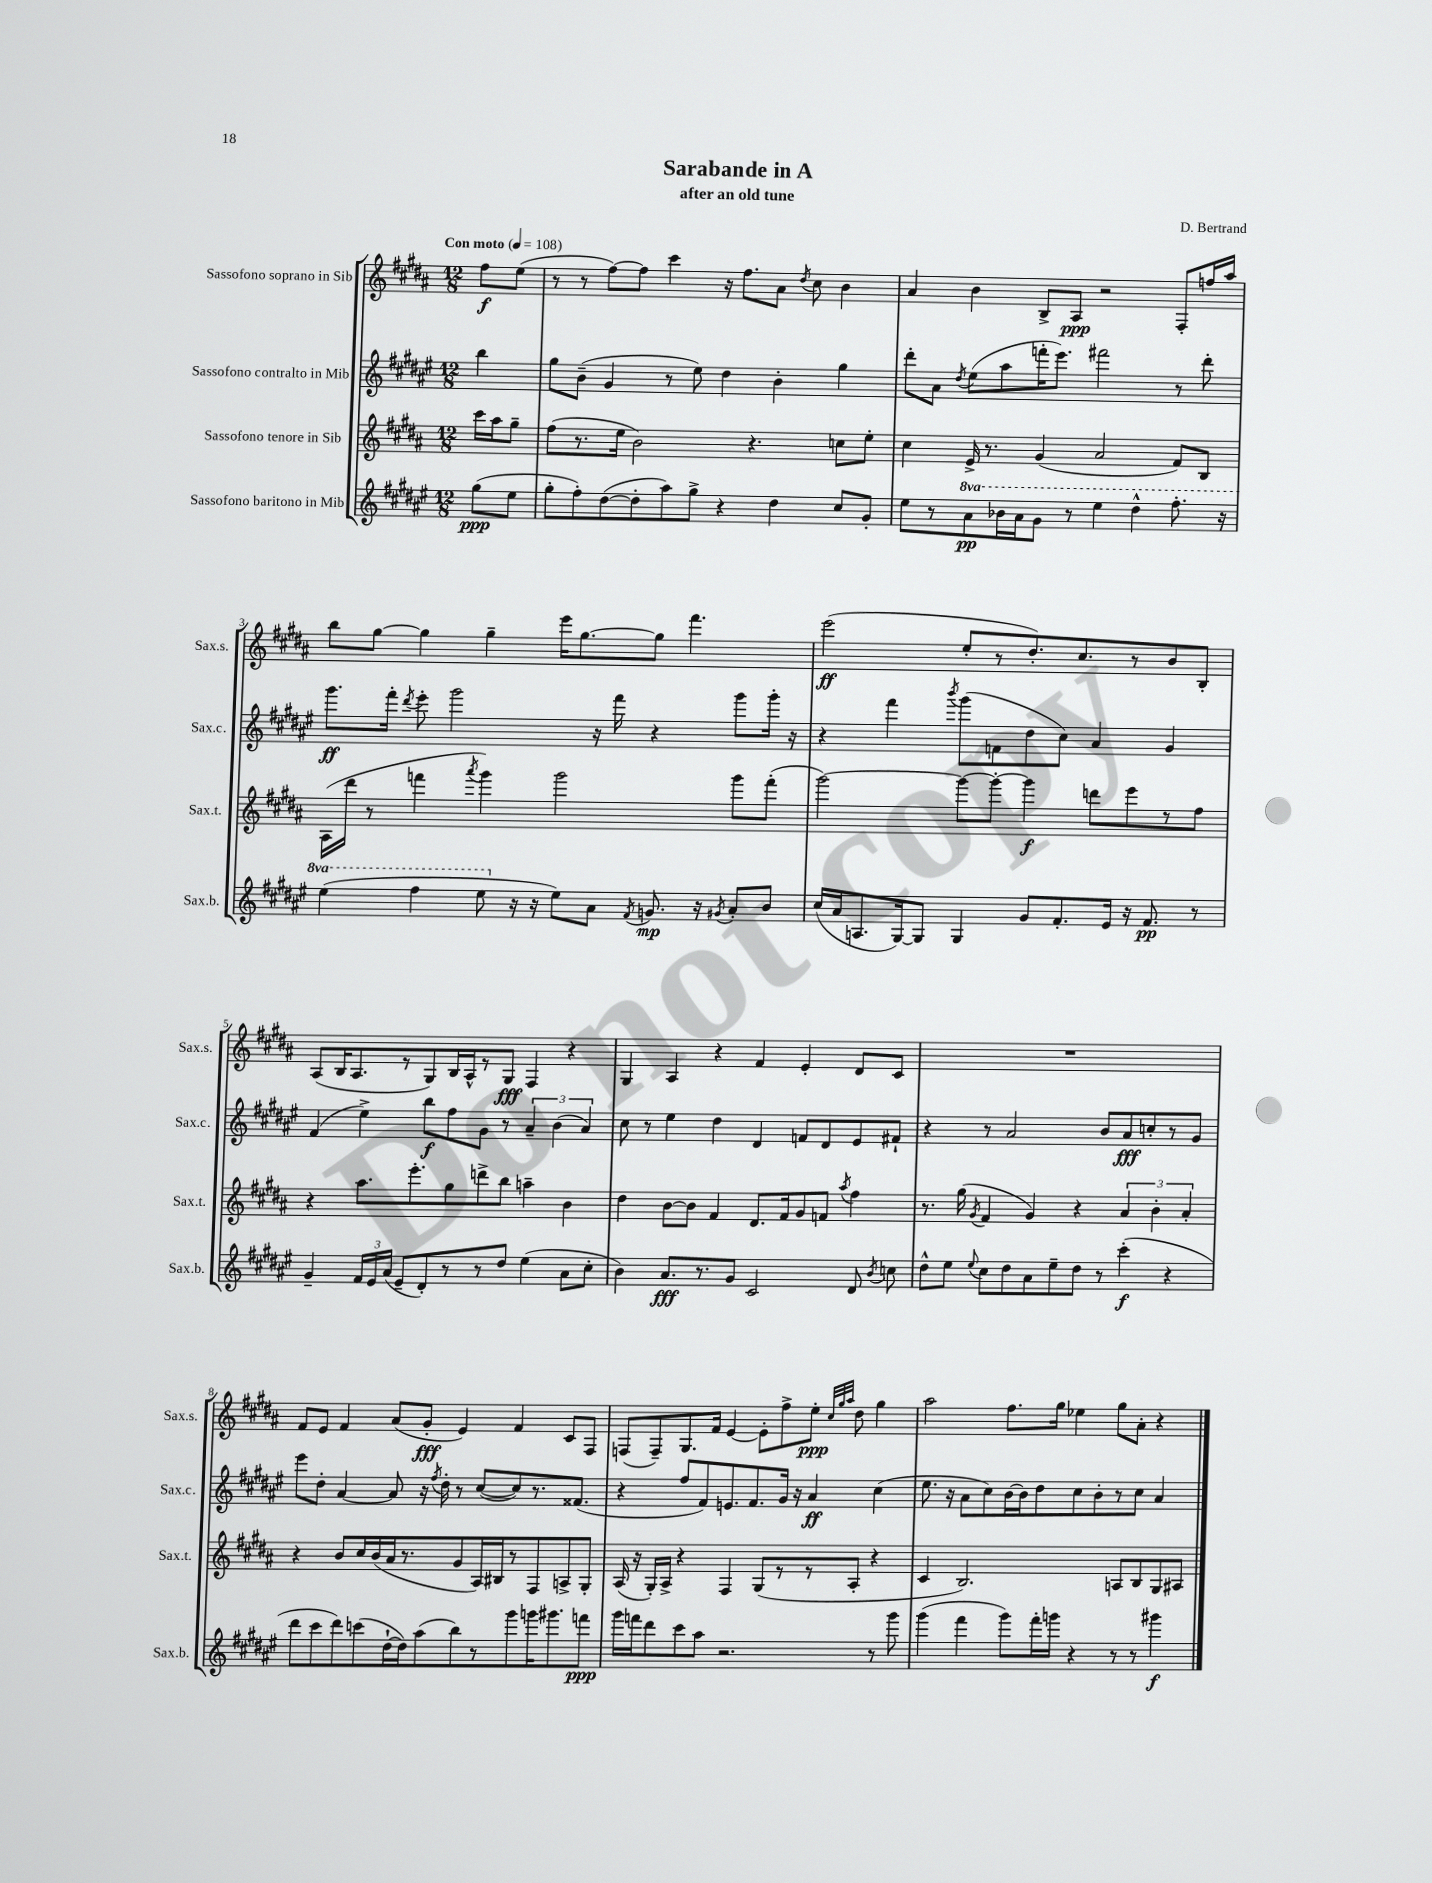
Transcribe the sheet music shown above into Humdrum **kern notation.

**kern	**kern	**kern	**kern
*staff4	*staff3	*staff2	*staff1
*clefG2	*clefG2	*clefG2	*clefG2
*k[f#c#g#d#a#e#]	*k[f#c#g#d#a#]	*k[f#c#g#d#a#e#]	*k[f#c#g#d#a#]
*M12/8	*M12/8	*M12/8	*M12/8
*MM108	*MM108	*MM108	*MM108
(8gg#	16ccc#	4bb	8ff#
.	16aa#	.	.
8ee#	8gg#~	.	(8ee
=	=	=	=
8gg#'	(8ff#	8gg#	8r
8ff#')	8.r	(8b~	8r
([8dd#	.	4g#	[8ff#)
.	16ee	.	.
8dd#']	2b)	.	8ff#]
8aa#)	.	8r	4ccc#
8gg#^	.	8ee#)	.
4r	.	4dd#	16r
.	.	.	8.ff#
.	4.r	.	.
4dd#	.	4b'	8a#
.	.	.	8qdd#
.	.	.	8cc#
8cc#	8cc	4gg#	4b
8g#'	8ee'	.	.
=	=	=	=
8ee#	4cc#	8ddd#'	4a#
8r	.	8a#	.
.	.	8qdd#	.
8aa#	16e^	(8ee#	4b
.	8.r	.	.
16bb-	.	8aa#	.
16aa#	.	.	.
8gg#	(4g#	16fff'	8B^
.	.	8.eee#)	.
8r	.	.	8A#
4eee#	2a#	2fff#	2r
4ddd#^^	.	.	.
8.fff#'	8f#)	8r	8F#'
.	8B	8ddd#'	16ff
16r	.	.	16aa#
=	=	=	=
(4eee#	(16A#	8.ggg#	8bb
.	16ddd#	.	.
.	8r	.	[8gg#
.	.	16fff#'	.
.	.	8qddd#	.
4fff#	4fff	8eee#'	4gg#]
.	.	2ggg#	.
.	8qaaa#	.	.
8eee#	4ggg#)	.	4gg#~
16r	.	.	.
16r	.	.	.
8ee#)	2ggg#	.	16eee
.	.	.	[8.gg#
8a#	.	16r	.
.	.	16fff#	.
8qf#	.	.	.
8.g	.	4r	8gg#]
.	.	.	4.fff#
16r	.	.	.
8qg#	.	.	.
8a#'	8ggg#	8ggg#	.
8b	(8fff'	16ggg#'	.
.	.	16r	.
=	=	=	=
(16cc#	[2ggg#)	4r	(2eee
16a#	.	.	.
8.A	.	.	.
.	.	4fff#	.
[16G#)	.	.	.
8G#]	.	.	.
.	.	8qbbb	.
4G#	8ggg#_	(8ggg#	8ee'
.	8ggg#'_	8f	8r
8g#	4ggg#]	8dd#	8.dd#')
8.f#'	.	8cc#)	.
.	.	.	8.cc#
.	8ddd	4a#	.
16e#	.	.	.
16r	8eee	.	8r
8.f#	.	.	.
.	8r	4g#	8b
8r	8ff#	.	8B'
=	=	=	=
4g#~	4r	(4f#	(8A#
.	.	.	16B
.	.	.	8.A#
24f#	8.aa#	4ee#^)	.
24e#	.	.	.
(24a#	.	.	.
8e#~	.	.	8r
.	8.eee'	.	.
8d#')	.	8bb	8G#)
8r	8gg#	8ff#	16B
.	.	.	16A#^^
8r	8ddd^	8g#	8r
8dd#	8bb	8r	8G#
(4ee#	4aa~	6a#~	4F#
.	.	(6b	.
8a#	4b	.	4r
.	.	6a#)	.
8cc#'	.	.	.
=	=	=	=
4b)	4dd#	8cc#	4G#
.	.	8r	.
8.a#	[8b	4ee#	4A#
.	8b]	.	.
8.r	.	.	.
.	4f#	4dd#	4r
8g#	.	.	.
2c#	8.d#	4d#	4f#
.	16f#	.	.
.	8g#	8f	4e'
.	8f	8d#	.
.	8qaa#	.	.
8d#	4ff#	8e#	8d#
8qb	.	.	.
8cc	.	8f#`	8c#
=	=	=	=
8dd#^^	8.r	4r	1.r
8ee#	.	.	.
.	(16gg#	.	.
8qqee#	8qg#	.	.
8cc#	4f#	8r	.
8dd#	.	2a#	.
8a#	4g#)	.	.
8ee#~	.	.	.
8dd#	4r	.	.
8r	.	8b	.
(4ccc#'	6a#	8a#	.
.	.	8cc'	.
.	6b'	.	.
4r	.	8r	.
.	6a#'	.	.
.	.	8g#	.
=	=	=	=
8ddd#	4r	8eee#	8f#
8ccc#	.	8dd#'	8e
8ddd#)	8b	[4a#	4f#
(8ccc	16cc#	.	.
.	(16b	.	.
[16dd#`	16a#	8a#]	(8a#
16dd#])	8.r	.	.
(8aa#	.	16r	8g#'
.	.	8qff#	.
.	.	16dd#'	.
8bb)	8g#	8r	4e)
8r	16A#)	([8cc#	.
.	16B#	.	.
8ggg#	8r	8cc#])	4f#
16ggg	8F#	8.r	.
8.ggg#	.	.	.
.	8A^	.	8c#
.	.	(8.f##	.
8fff	8G#'	.	8F#
=	=	=	=
16ggg#	(16A#	4r	(8F
16fff	16r	.	.
8ddd#	16G#')	.	8F~)
.	16A#^	.	.
8ccc#	4r	8ff#	8.G#
8aa#	.	8f#)	.
.	.	.	16f#
2.r	4F#	8.e	[4e
.	.	8.f#	.
.	(8G#	.	8e']
.	8r	16g#	8ff#^
.	.	16r	.
.	8r	4a#	8ee'
.	.	.	32qqcc#
.	.	.	32qqgg#
.	.	.	32qqaa#
.	8A#'	.	8dd#
8r	4r	(4cc#	4gg#
8ggg#	.	.	.
=	=	=	=
(4ggg#	4c#	8.ee#	2aa#
.	.	16r	.
4fff#	2.B)	8a#	.
.	.	8cc#)	.
8ggg#)	.	[16b	8.ff#
.	.	16b]	.
16fff#'	.	8dd#	.
16ggg	.	.	16gg#
4r	.	8cc#	4ee-
.	.	8b'	.
8r	8A	8r	8gg#
8r	8B	8cc#	8a#'
4ggg#	8G#	4a#	4r
.	8A#	.	.
==	==	==	==
*-	*-	*-	*-
